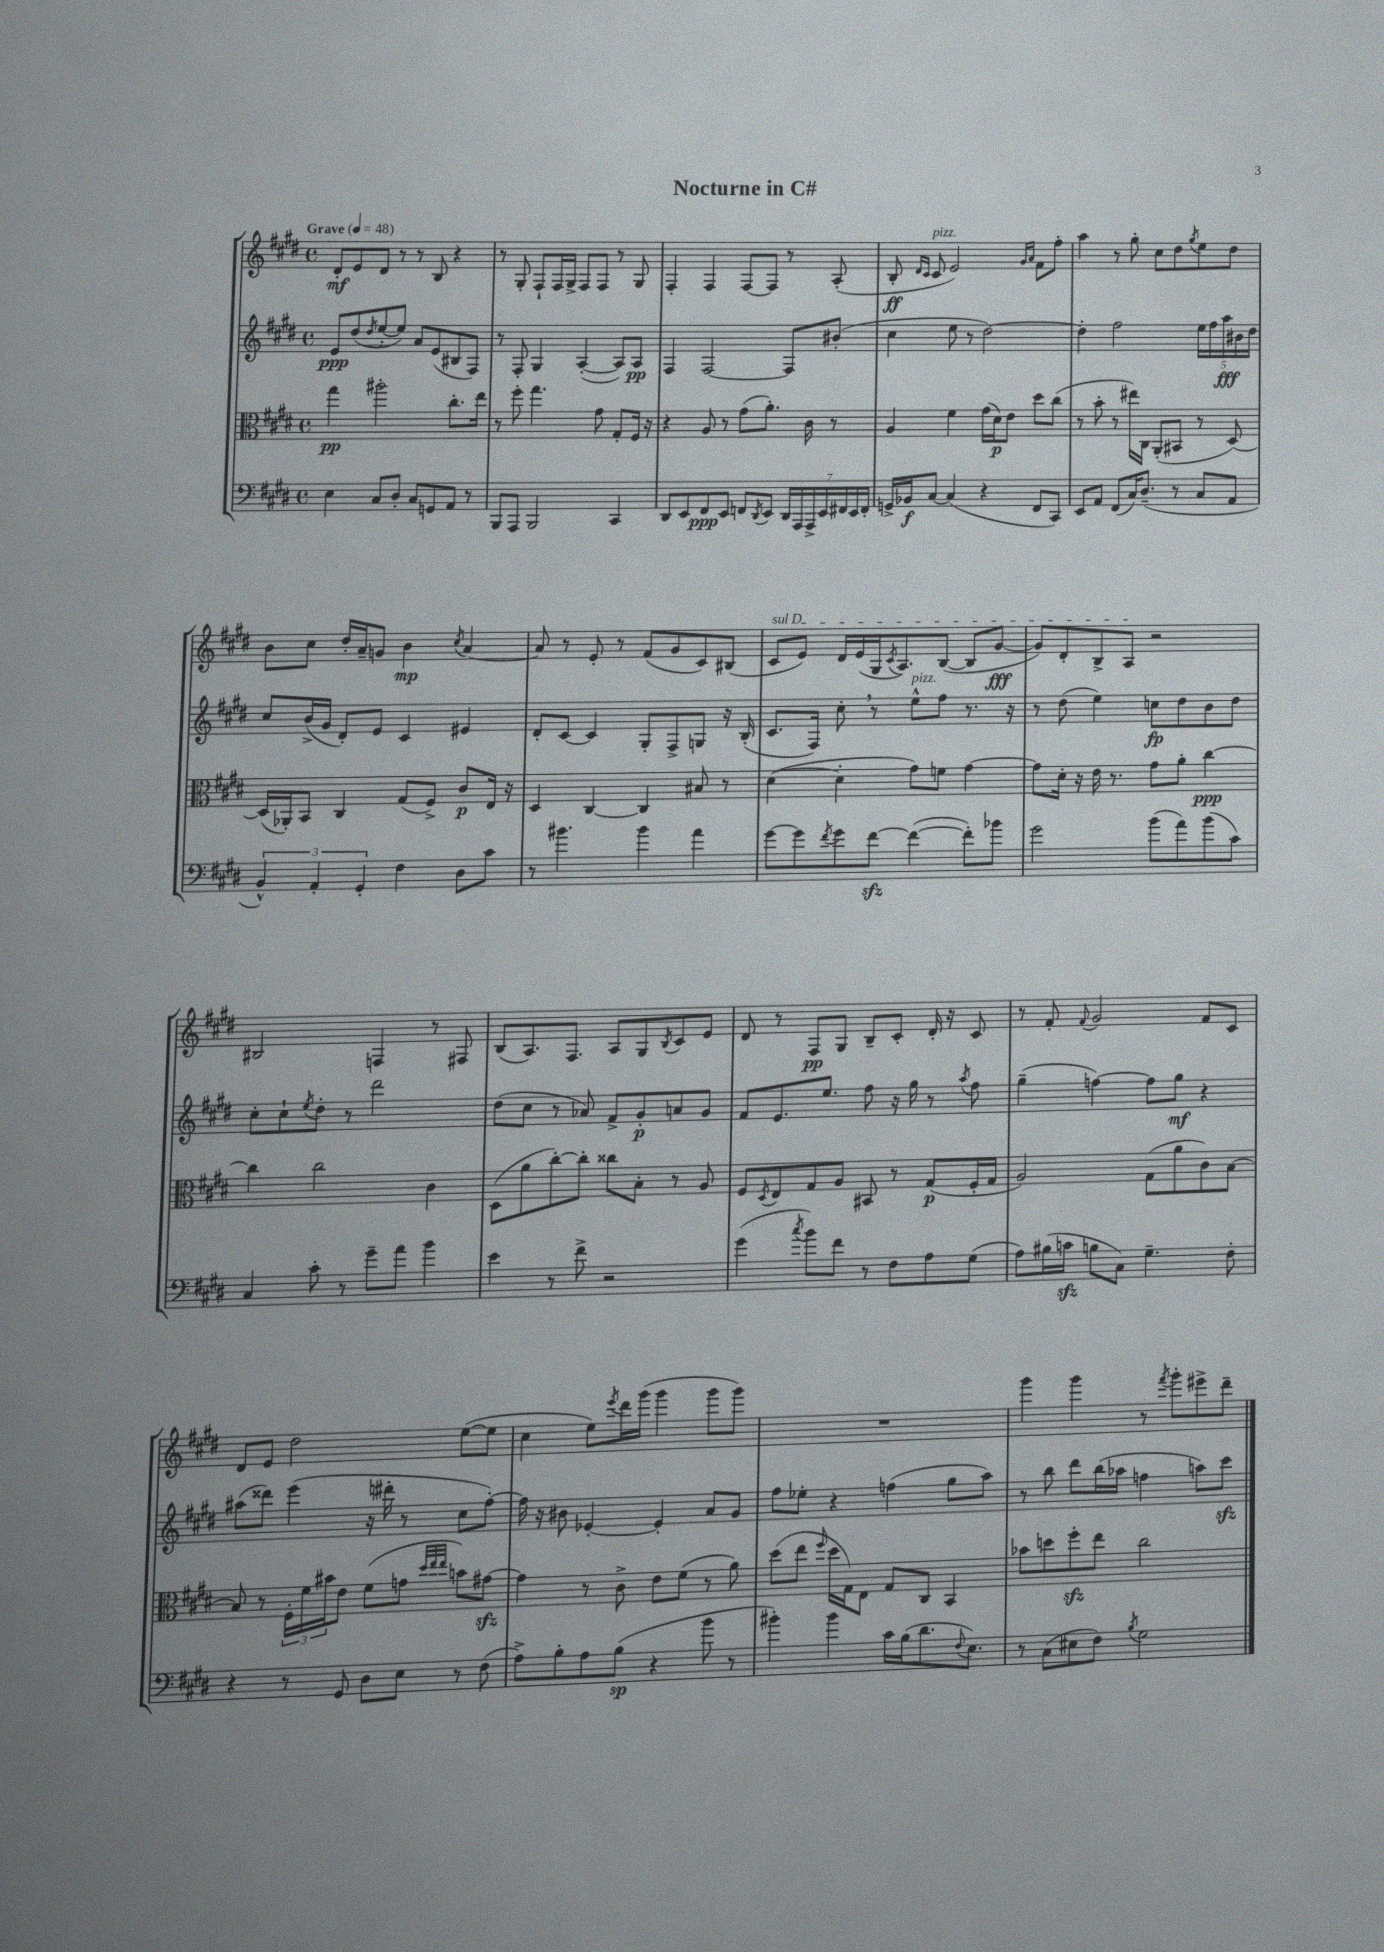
\header { title = "Nocturne in C#" }
<<
\new StaffGroup <<
\new Staff = "s0" {
    \clef treble \key e \major \defaultTimeSignature \time 4/4 \tempo "Grave" 4 = 48
    dis'8-.\mf e'8 dis'8 r8 r8 b8 r4 |
    r8 gis8-. fis8-! fis16 gis16-> fis8 fis8 r8 gis8 |
    fis4-. fis4 fis8~ fis8 r8 a8-.( |
    b8-.\ff \grace { dis'16 cis'16 } cis'8^\markup { \italic "pizz." } e'2) \grace { gis'16 a'16 } fis'8 fis''8-. |
    a''4 r8 gis''8-. cis''8 dis''8 \acciaccatura { gis''8 } e''8 dis''8 |
    b'8 cis''8 dis''16-. a'16-- g'8 b'4\mp \acciaccatura { cis''8 } a'4~ |
    a'8 r8 e'8-. r8 fis'8( gis'8 cis'8) bis8( |
    \once \override TextSpanner.bound-details.left.text = \markup { \italic "sul D" } cis'8\startTextSpan e'8) dis'16 e'16( gis16 \acciaccatura { cis'8 } a8.) b8~( b8 gis'8~\fff |
    gis'8) dis'8-. b8-> a8\stopTextSpan r2 |
    bis2 f4 r8 fis8 |
    b8( a8.) fis8. a8 gis8 \acciaccatura { b8 } cis'8 e'8 |
    dis'8 r8 fis8\pp gis8 b8-- cis'8-. dis'16-. r16 cis'8 |
    r8 fis'8-. \appoggiatura { fis'8 } gis'2 fis'8 cis'8 |
    dis'8 e'8 dis''2 e''8~( e''8 |
    cis''4 e''8) \acciaccatura { e'''8 } dis'''16 gis'''16( gis'''4 gis'''8 gis'''8) |
    R1 |
    gis'''4 gis'''4 r8 \acciaccatura { fis'''8 } gis'''8-. eis'''8-> dis'''8-- \bar "|." |
}
\new Staff = "s1" {
    \clef treble \key e \major \defaultTimeSignature \time 4/4
    e'8\ppp dis''8( \acciaccatura { dis''8 } e''8~-. e''8) a'8 e'8( bis8 fis8) |
    r8 fis8-. gis4 a4~-.( a8) a8\pp |
    fis4 fis2~ fis8 bis'8-.( |
    cis''4 e''8 r8 dis''2~) |
    dis''4-. fis''2 \tuplet 5/4 { e''16 fis''16 a''16\fff bis'16 dis''16 } |
    cis''8 b'16->( gis'16 dis'8-.) e'8 cis'4 eis'4 |
    dis'8-. cis'8~ cis'4 gis8-. fis8-> g8 r16 b16-.( |
    cis'8. fis16) cis''8-. \breathe r8 e''8-^^\markup { \italic "pizz." } fis''8 r8. r16 |
    r8 dis''8( e''4) c''8\fp dis''8 b'8 dis''8 |
    cis''8-. cis''8-! \acciaccatura { e''8 } dis''8-. r8 dis'''2 |
    dis''8( cis''8 r8 aes'8) fis'8-> gis'8-.\p a'8 gis'8 |
    fis'8 e'8. e''8. fis''8 r16 gis''16 r8 \acciaccatura { a''8 } fis''8 |
    gis''4--( f''4~) f''8 gis''8\mf r4 |
    ais''8( disis'''8) e'''4( r16 dis'''16-. r8 cis''8 fis''8~-.) |
    fis''16 r16 bis'8 ees'4~-. ees'4-. a'8 gis'8 |
    fis''8 ees''8-. r4 f''4( gis''8 a''8) |
    r8 b''8 dis'''8 b''16( aes''16 f''4 a''8) cis'''8\sfz \bar "|." |
}
\new Staff = "s2" {
    \clef alto \key e \major \defaultTimeSignature \time 4/4
    gis''4\pp ais''2-. cis''8.-. e''16 |
    r8 fis''8-. gis''4. gis'8 gis8-. fis16 r16 |
    r4 a8 r8 gis'8( a'8.-.) cis'16 r8 |
    a4 fis'4 gis'16( dis'16\p) e'8 dis''8 cis''8( |
    r8 b'8-. r8 eis''16) cis16 a,8-.( bis,8 r8 dis8~) |
    dis16( aes,16-.) b,8 cis4 gis8( fis8->) cis'8\p e16 r16 |
    dis4 cis4~ cis4 bis8 r8 |
    dis'4~( dis'4-. gis'8) f'8 gis'4~ |
    gis'8 dis'16-. r16 e'16 r8. gis'8 a'8-. cis''4~\ppp |
    cis''4 cis''2 cis'4 |
    dis8( a'8 cis''8~-.) cis''8-. cisis''8 b8-. r8 a8 |
    fis8 \acciaccatura { dis8 } e8 gis8 a8 bis,8 r8 gis8\p( fis16-. gis16 |
    a2) gis8( a'8 cis'8) b8~ |
    b8 r8 \tuplet 3/2 { fis16-. fis'16 bis'16 } e'8 fis'8( g'8 \grace { dis''32 e''32 e''32 } b'8) gis'8~\sfz |
    gis'4 r8 cis'8-> e'8 fis'8( r8 a'8) |
    dis''8( e''8 \grace { fis''16 } dis''16 gis16) e8 gis8 cis8 b,4 |
    bes'8 d''8 fis''8-.\sfz e''8 cis''2 \bar "|." |
}
\new Staff = "s3" {
    \clef bass \key e \major \defaultTimeSignature \time 4/4
    e4 cis8 dis8-. cis8 g,8 a,8 r8 |
    b,,8 a,,8 b,,2 cis,4 |
    dis,8 e,8 fis,8\ppp e,8 f,8 \acciaccatura { dis,8 } e,8 \tuplet 7/4 { dis,16 a,,16 a,,16-> e,16 fis,16 e,16 fis,16-. } |
    g,16-> bes,16\f cis8~ cis4( r4 fis,8 cis,8) |
    e,8 a,8 fis,8( cis16) dis8.--( r8 cis8 a,8 |
    \tuplet 3/2 { b,4-^) a,4-. gis,4-. } fis4 dis8 cis'8 |
    r8 bis'4. bis'4 a'4 |
    gis'8~ gis'8 \acciaccatura { fis'8 } gis'8 fis'8~\sfz fis'4~( fis'8-.) bes'8 |
    gis'2 b'8( a'8) b'8( cis'8) |
    cis4 cis'8-. r8 gis'8-- a'8 b'4 |
    e'4 r8 fis'8-> r2 |
    gis'4( \acciaccatura { cis''8 } b'8) fis'8 r8 fis8 a8 gis8( |
    a8) bis16( c'16\sfz b8 cis8) gis4.-- fis8-. |
    r4 r8 gis,8 dis8 e8 r8 fis8( |
    a8->) b8-. a8 b8\sp( r4 b'8 r8 |
    bis'4-.) bis'4 cis'16 b16( dis'8. \appoggiatura { fis8 } e8.) |
    r8 cis8( eis8 fis8) \acciaccatura { b8 } gis2 \bar "|." |
}
>>
>>
\layout { \context { \Score \remove "Bar_number_engraver" } }
